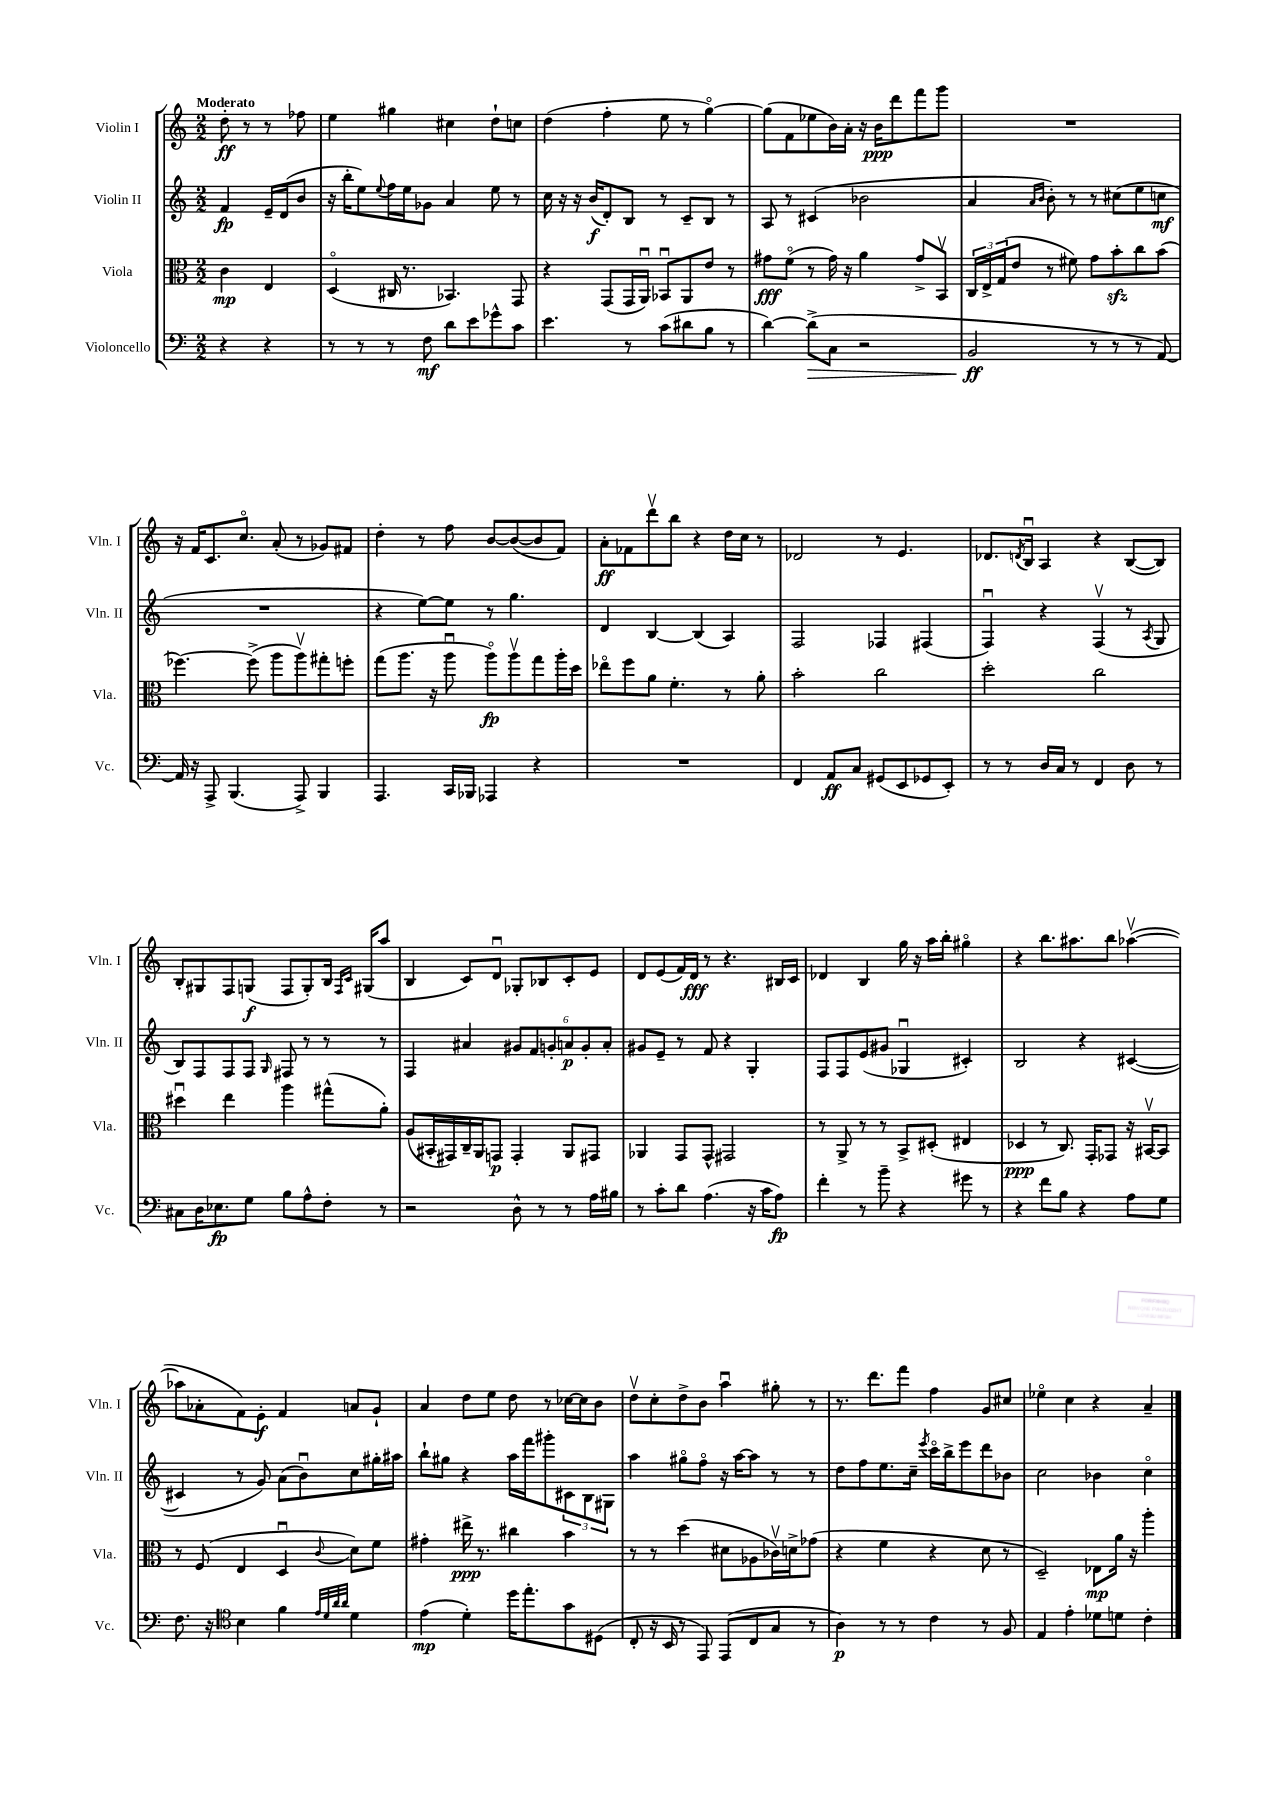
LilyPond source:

<<
\new StaffGroup <<
\new Staff = "s0" \with { instrumentName = "Violin I" shortInstrumentName = "Vln. I" } {
    \clef treble \key c \major \numericTimeSignature \time 2/2 \partial 2 \tempo "Moderato"
    d''8-.\ff r8 r8 fes''8 |
    e''4 gis''4 cis''4 d''8-! c''8 |
    d''4( f''4-. e''8 r8 g''4~\flageolet) |
    g''8( f'8 ees''8 b'16) a'16-. r16 b'16\ppp d'''8 f'''8 g'''8 |
    R1 |
    r16 f'16 c'8. c''8.\flageolet a'8-.( r8 ges'8) fis'8 |
    d''4-. r8 f''8 b'8~ b'8~( b'8 f'8) |
    a'8-.\ff fes'8 d'''8\upbow b''8 r4 d''16 c''16 r8 |
    des'2 r8 e'4. |
    des'8. \acciaccatura { d'8 } b16\downbow a4 r4 b8~( b8) |
    b8-. gis8 f8 g8\f( f8 g8-.) b16 \grace { f16 c'16 } gis16( a''8 |
    b4 c'8) d'8\downbow ges8-. bes8 c'8-. e'8 |
    d'8 e'8( f'16) d'16\fff r8 r4. bis16 c'16 |
    des'4 b4 g''16 r16 a''16 b''16-. gis''4\flageolet |
    r4 b''8. ais''8. b''8 aes''4~\upbow( |
    aes''8 aes'8-. f'8) e'8-.\f f'4 a'8 g'8-! |
    a'4 d''8 e''8 d''8 r8 ces''16~ ces''16 b'8 |
    d''8\upbow c''8-. d''8-> b'8 a''4\downbow gis''8-. r8 |
    r8. d'''8. f'''8 f''4 g'8 cis''8 |
    ees''4\flageolet c''4 r4 a'4-- \bar "|." |
}
\new Staff = "s1" \with { instrumentName = "Violin II" shortInstrumentName = "Vln. II" } {
    \clef treble \key c \major \numericTimeSignature \time 2/2 \partial 2
    f'4\fp e'16-- d'16( b'8 |
    r16 b''16-. e''8) \appoggiatura { e''8 } f''16 e''16 ges'8 a'4 e''8 r8 |
    c''16 r16 r16 b'16\f( d'8-.) b8 r8 c'8-- b8 r8 |
    a8 r8 cis'4( bes'2 |
    a'4 \grace { a'16 b'16 } b'8-.) r8 r8 cis''8( e''8 c''8\mf |
    R1 |
    r4 e''8~) e''8 r8 g''4. |
    d'4 b4~ b4( a4) |
    f2 fes4 fis4( |
    f4\downbow) r4 f4\upbow( r8 \acciaccatura { a8 } g8 |
    b8) f8 f8 f8 \grace { g16 } fis8 r8 r8 r8 |
    f4 ais'4 \tuplet 6/4 { gis'8 f'8 g'8-. a'8\p g'8-. a'8-. } |
    gis'8 e'8-- r8 f'8 r4 g4-. |
    f8 f8 e'8( gis'8 ges4\downbow cis'4-.) |
    b2 r4 cis'4~( |
    cis'4 r8 g'8) a'8( b'8\downbow) c''8 gis''16-. ais''16 |
    b''8-! gis''8 r4 a''16 f'''16 gis'''8-. \tuplet 3/2 { cis'8 b8 gis8 } |
    a''4 gis''8\flageolet f''8\flageolet r16 a''16~ a''8 r8 r8 |
    d''8 f''8 e''8. c''16-- \acciaccatura { e'''8 } c'''16\flageolet b''16-> e'''8 d'''8 bes'8 |
    c''2 bes'4 c''4\flageolet \bar "|." |
}
\new Staff = "s2" \with { instrumentName = "Viola" shortInstrumentName = "Vla." } {
    \clef alto \key c \major \numericTimeSignature \time 2/2 \partial 2
    c'4\mp e4 |
    d4\flageolet( cis16 r8. bes,4.) g,8 |
    r4 g,8( g,16 a,16\downbow) bes,8\downbow a,8 e'8 r8 |
    gis'8\fff f'8\flageolet( r8 gis'16) r16 a'4 gis'8-> b,8\upbow |
    \tuplet 3/2 { c16 e16-> g16( } e'8 r8 fis'8) g'8 b'8-.\sfz c''8 b'8( |
    fes''4.~) fes''8->( a''8 a''8\upbow) gis''8-. f''8-. |
    g''8( a''8. r16 a''8\downbow a''8\flageolet\fp) a''8\upbow g''8 a''16-. d''16 |
    ees''8\flageolet f''8 a'8 f'4.-. r8 a'8-. |
    b'2-. c''2 |
    d''2-. c''2 |
    dis''4\downbow e''4 a''4 gis''8-^( a'8-.) |
    a8( bis,16-. gis,16) c16-- a,16 g,8\p g,4-. a,8 gis,8 |
    aes,4 g,8 g,8-^ gis,2 |
    r8 a,8-> r8 r8 b,8-> dis8-.( eis4 |
    des4\ppp r8 c8.) g,16-. ges,8 r16 bis,16~\upbow bis,8 |
    r8 f8( e4 d4\downbow \appoggiatura { c'8 } d'8) f'8 |
    gis'4-. eis''16->\ppp r8. cis''4 b'4 |
    r8 r8 d''4( dis'8 aes8 ces'16\upbow) d'16-> ges'8( |
    r4 f'4 r4 d'8 r8 |
    d2--) ees8\mp a'16 r16 a''4-. \bar "|." |
}
\new Staff = "s3" \with { instrumentName = "Violoncello" shortInstrumentName = "Vc." } {
    \clef bass \key c \major \numericTimeSignature \time 2/2 \partial 2
    r4 r4 |
    r8 r8 r8 f8\mf d'8 e'8 ges'8-^ c'8 |
    e'4. r8 c'8( dis'8 b8 r8 |
    d'4~) d'8->\>( c8 r2 |
    b,2\ff\! r8 r8 r8 a,8~) |
    a,16 r16 a,,8-> b,,4.( a,,8->) b,,4 |
    a,,4. c,16 bes,,16 aes,,4 r4 |
    R1 |
    f,4 a,8\ff c8 gis,8( e,8 ges,8 e,8-.) |
    r8 r8 d16 c16 r8 f,4 d8 r8 |
    cis8 d16 ees8.\fp g8 b8 a8-^ f8-. r8 |
    r2 d8-^ r8 r8 a16 bis16 |
    r8 c'8-. d'8 a4.( r16 c'16 a8\fp) |
    f'4-. r8 b'8-- r4 gis'8 r8 |
    r4 f'8 b8 r4 a8 g8 |
    f8. r16 \clef tenor b4 f'4 \grace { e'32 d'32 a'32 a'32 } d'4 |
    e'4\mp( d'4-.) d''16 e''8.-. g'8 dis8( |
    c8-. r16 b,16 r8 e,8) e,8( c8 g8 r8 |
    a4\p) r8 r8 c'4 r8 f8 |
    e4 e'4-. des'8 d'8 c'4-. \bar "|." |
}
>>
>>
\layout { \context { \Score \remove "Bar_number_engraver" } }
